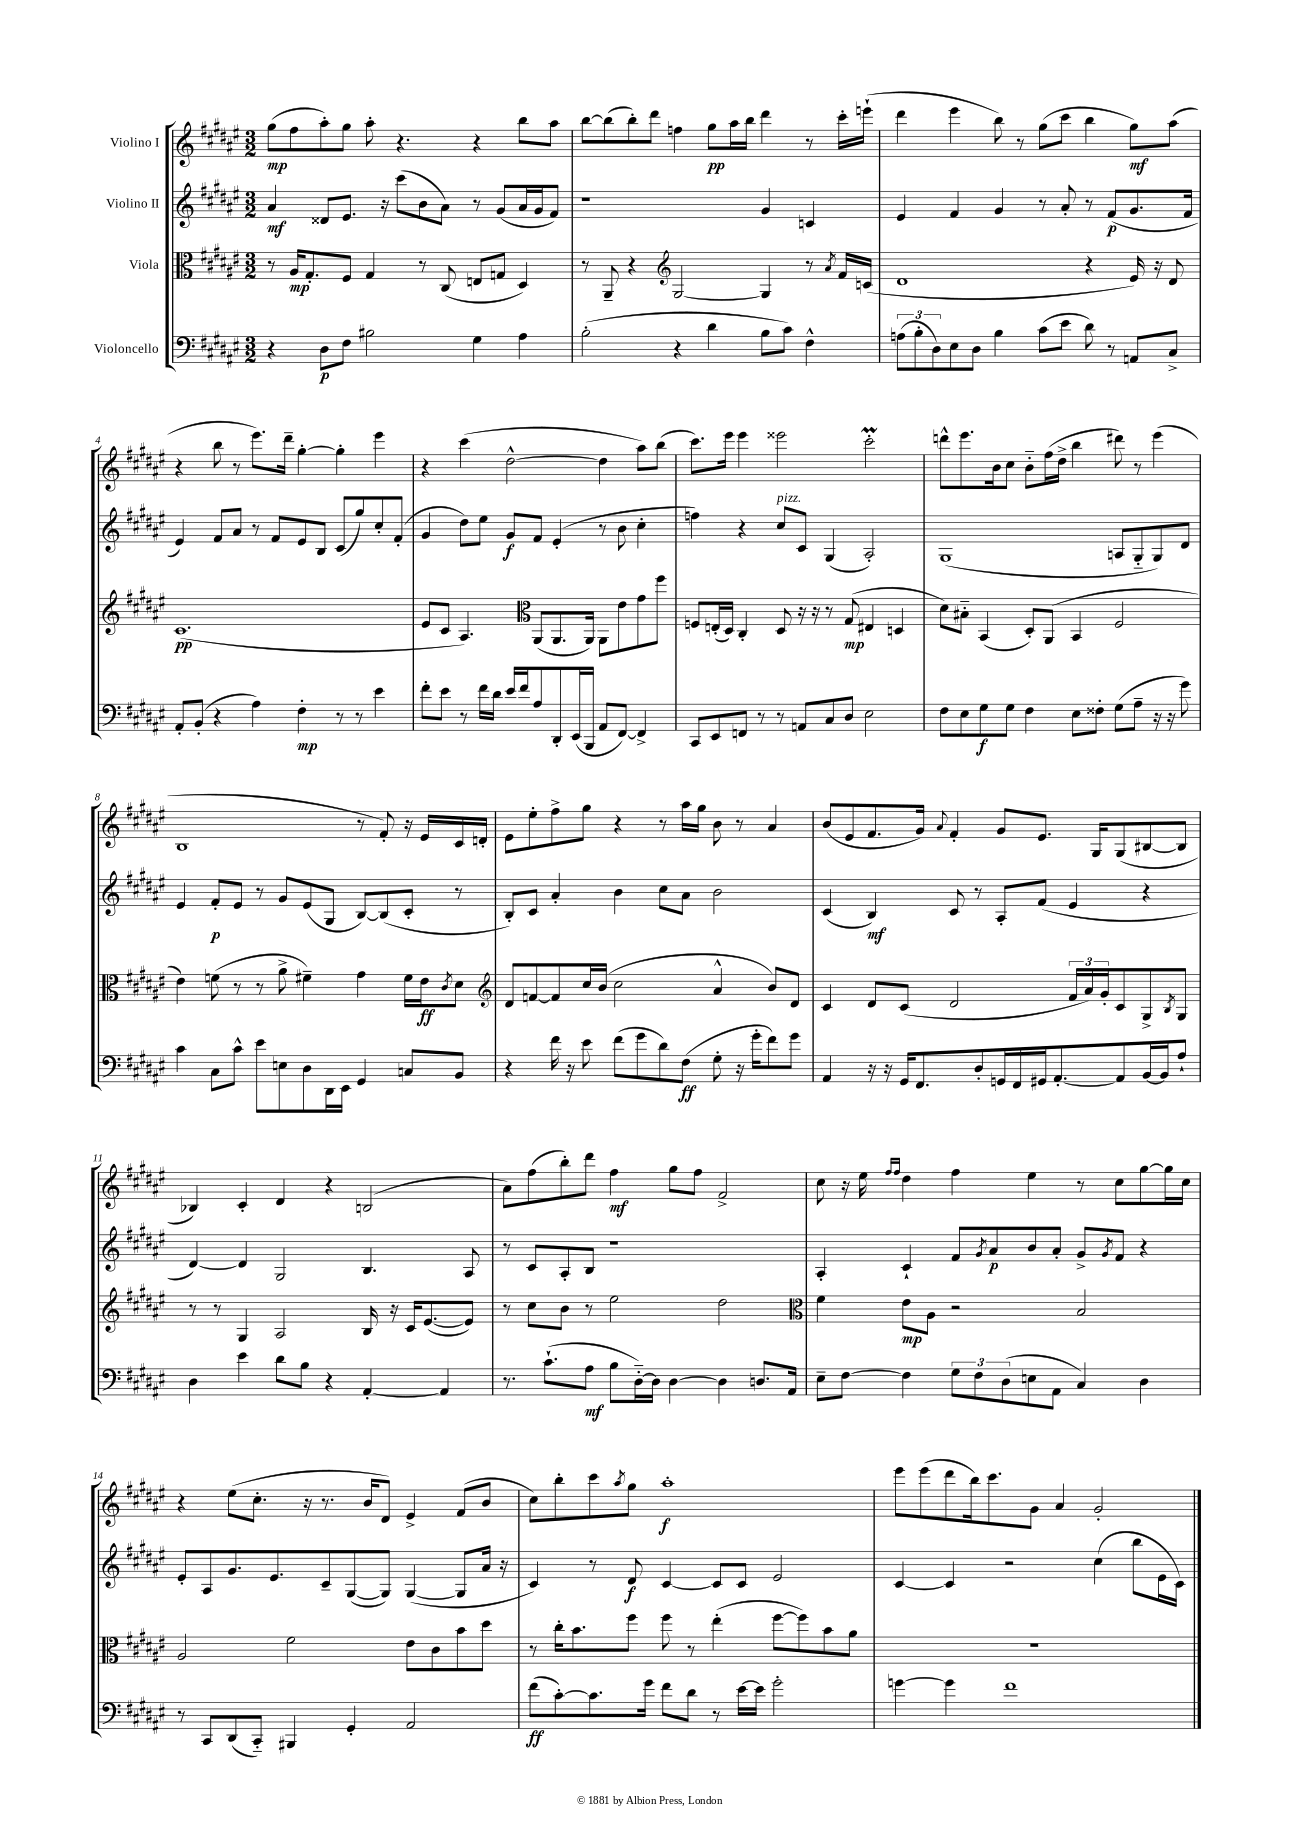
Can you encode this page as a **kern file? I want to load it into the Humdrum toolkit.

**kern	**dynam	**kern	**dynam	**kern	**dynam	**kern	**dynam
*part4	*part4	*part3	*part3	*part2	*part2	*part1	*part1
*staff4	*staff4	*staff3	*staff3	*staff2	*staff2	*staff1	*staff1
*I"Violoncello	*	*I"Viola	*	*I"Violino II	*	*I"Violino I	*
*clefF4	*	*clefC3	*	*clefG2	*	*clefG2	*
*k[f#c#g#d#a#e#]	*	*k[f#c#g#d#a#e#]	*	*k[f#c#g#d#a#e#]	*	*k[f#c#g#d#a#e#]	*
*M3/2	*	*M3/2	*	*M3/2	*	*M3/2	*
=1	=1	=1	=1	=1	=1	=1	=1
4r	.	8r	.	4a#/	mf	(8gg#\L	mp
.	.	16A#/KL	mp	.	.	8ff#\	.
.	.	8.G#'/	.	.	.	.	.
8D#\L	p	.	.	8d##X/L	.	8aa#'\)	.
8F#\J	.	8F#/J	.	8.e#/J	.	8gg#\J	.
2B#X\	.	4G#/	.	.	.	8aa#'\	.
.	.	.	.	16r	.	.	.
.	.	.	.	(8ccc#\L	.	4.r	.
.	.	8r	.	8b\	.	.	.
.	.	(8C#/	.	8a#\J)	.	.	.
4G#\	.	8En/L	.	8r	.	4r	.
.	.	8Gn/J	.	(8g#/L	.	.	.
4A#\	.	4D#/)	.	16a#/L	.	8bb\L	.
.	.	.	.	16g#/J	.	.	.
.	.	.	.	8f#/J)	.	8aa#\J	.
=2	=2	=2	=2	=2	=2	=2	=2
(2B'\	.	8r	.	1r	.	[8bb\L	.
.	.	8AA#~/	.	.	.	(8bb\]	.
.	.	4r	.	.	.	8bb'\)	.
.	.	.	.	.	.	8ddd#\J	.
*	*	*clefG2	*	*	*	*	*
4r	.	[2G#/	.	.	.	4ffn\	.
4d#\	.	.	.	.	.	8gg#\L	pp
.	.	.	.	.	.	16aa#\L	.
.	.	.	.	.	.	16bb\JJ	.
8B\L	.	4G#/]	.	4g#/	.	4ddd#\	.
8c#\J)	.	.	.	.	.	.	.
4F#^^\	.	8r	.	4cn/	.	8r	.
.	.	8qa#/	.	.	.	.	.
.	.	16f#/LL	.	.	.	16ccc#'\LL	.
.	.	(16cn/JJ	.	.	.	(16eeen`\JJ	.
=3	=3	=3	=3	=3	=3	=3	=3
(12An\L	.	1d#	.	4e#/	.	4ddd#\	.
12B'\	.	.	.	.	.	.	.
12D#\)	.	.	.	.	.	.	.
8E#\	.	.	.	4f#/	.	4eee#\	.
8D#\J	.	.	.	.	.	.	.
4B\	.	.	.	4g#/	.	8bb\)	.
.	.	.	.	.	.	8r	.
(8c#\L	.	.	.	8r	.	(8gg#\L	.
8e#\J	.	.	.	8a#'/	.	8ccc#\J	.
8d#\)	.	4r	.	8r	.	4bb\	.
8r	.	.	.	(8f#/L	p	.	.
8AAn/L	.	16e#/)	.	8.g#/	.	8gg#\L)	mf
.	.	16r	.	.	.	.	.
8C#^/J	.	8d#/	.	.	.	(8aa#\J	.
.	.	.	.	16f#/Jk	.	.	.
!!LO:LB:g=z
=4	=4	=4	=4	=4	=4	=4	=4
8AA#'/L	.	(1.c#	pp	4e#/)	.	4r	.
(8BB'/J	.	.	.	.	.	.	.
4r	.	.	.	8f#/L	.	8bb\	.
.	.	.	.	8a#/J	.	8r	.
4A#\)	.	.	.	8r	.	8.eee#\L)	.
.	.	.	.	8f#/L	.	.	.
.	.	.	.	.	.	16ddd#~\Jk	.
4F#'\	mp	.	.	8e#/	.	[4gg#'\	.
.	.	.	.	8B/J	.	.	.
8r	.	.	.	(8c#/L	.	4gg#'\]	.
8r	.	.	.	8gg#/)	.	.	.
4e#\	.	.	.	8cc#'/	.	4eee#\	.
.	.	.	.	(8f#'/J	.	.	.
=5	=5	=5	=5	=5	=5	=5	=5
8f#'\L	.	8e#/L	.	4g#/	.	4r	.
8e#\J	.	8c#/J	.	.	.	.	.
8r	.	4.A#/)	.	8dd#\L)	.	(4ccc#\	.
16f#\LL	.	.	.	8ee#\J	.	.	.
16d#\JJ	.	.	.	.	.	.	.
16e#/LL	.	.	.	8g#/L	f	[2dd#^^\	.
16f#/J	.	.	.	.	.	.	.
*	*	*clefC3	*	*	*	*	*
8A#/	.	(8AA#/L	.	8f#/J	.	.	.
8DD#'/	.	8.AA#/	.	(4e#'/	.	.	.
(16EE#/L	.	.	.	.	.	.	.
16BBB/JJ	.	16AA#/Jk)	.	.	.	.	.
8AA#/L	.	8AA#\L	.	8r	.	4dd#\]	.
[8FF#/J)	.	8e#\	.	8b\	.	.	.
4FF#^/]	.	8g#\	.	4cc#'\	.	8aa#\L)	.
.	.	8ff#\J	.	.	.	(8bb\J	.
=6	=6	=6	=6	=6	=6	=6	=6
8CC#/L	.	8Fn/L	.	4ffn\)	.	8.ccc#\L)	.
8EE#/	.	(16En'/L	.	.	.	.	.
.	.	16D#/JJ)	.	.	.	16eee#\Jk	.
8FFn/J	.	4C#'/	.	4r	.	4eee#\	.
8r	.	.	.	.	.	.	.
!	!	!	!	!LO:TX:a:i:t=pizz.	!	!	!
8r	.	8D#/	.	8cc#/L	.	2eee##X\	.
8AAn/L	.	16r	.	8c#/J	.	.	.
.	.	16r	.	.	.	.	.
8C#/	.	8r	.	(4G#/	.	.	.
8D#/J	.	(8G#/	mp	.	.	.	.
2E#\	.	4E#X/	.	2A#'/)	.	2ccc#M'\	.
.	.	4Dn/	.	.	.	.	.
=7	=7	=7	=7	=7	=7	=7	=7
8F#\L	.	8d#\L)	.	(1G#	.	8dddn^^\L	.
8E#\	.	8B#X\J	.	.	.	8.eee#\	.
8G#\	f	(4BB/	.	.	.	.	.
.	.	.	.	.	.	16b\k	.
8G#\J	.	.	.	.	.	8cc#\J	.
4F#\	.	8D#'/L)	.	.	.	8b\L	.
.	.	(8AA#/J	.	.	.	(16ff#\L	.
.	.	.	.	.	.	16dd#^\JJ	.
8E#\L	.	4BB/	.	.	.	4bb\	.
8F##X'\J	.	.	.	.	.	.	.
(8G#\L	.	2F#/	.	8An/L	.	8ddd#X\)	.
8A#~\J	.	.	.	8G#/	.	8r	.
16r	.	.	.	8G#/)	.	(4eee#\	.
16r	.	.	.	.	.	.	.
8g#\)	.	.	.	8d#/J	.	.	.
!!LO:LB:g=z
=8	=8	=8	=8	=8	=8	=8	=8
4c#\	.	4e#\)	.	4e#/	.	1B	.
8C#\L	.	(8fn\	.	8f#'/L	p	.	.
8c#^^\J	.	8r	.	8e#/J	.	.	.
8e#\L	.	8r	.	8r	.	.	.
8En\	.	8a#^\	.	8g#/L	.	.	.
8D#\	.	4f#X~\)	.	(8e#/	.	.	.
16DD#\L	.	.	.	8G#/J	.	.	.
16EE#\JJ	.	.	.	.	.	.	.
4GG#/	.	4g#\	.	[8B/L)	.	8r	.
.	.	.	.	(8B/]	.	8f#'/)	.
8Cn/L	.	16f#\LL	.	8c#'/J	.	16r	.
.	.	16e#\J	ff	.	.	16e#/LL	.
.	.	8qc#/	.	.	.	.	.
8BB/J	.	8d#\J	.	8r	.	16c#/	.
.	.	.	.	.	.	16dn'/JJ	.
=9	=9	=9	=9	=9	=9	=9	=9
*	*	*clefG2	*	*	*	*	*
4r	.	8d#/L	.	8B'/L)	.	8e#\L	.
.	.	[8fn/	.	8c#/J	.	8ee#'\	.
16f#\	.	8f/]	.	4a#'/	.	8ff#^\	.
16r	.	.	.	.	.	.	.
8e#\	.	16cc#/L	.	.	.	8gg#\J	.
.	.	(16b/JJ	.	.	.	.	.
(8f#\L	.	2cc#\	.	4b\	.	4r	.
8g#\	.	.	.	.	.	.	.
8d#\)	.	.	.	8cc#\L	.	8r	.
(8F#\J	ff	.	.	8a#\J	.	16aa#\LL	.
.	.	.	.	.	.	16gg#\JJ	.
8G#'\	.	4a#^^/	.	2b\	.	8b\	.
16r	.	.	.	.	.	8r	.
16g#'\KL	.	.	.	.	.	.	.
8f#\)	.	8b/L)	.	.	.	4a#/	.
8g#\J	.	8d#/J	.	.	.	.	.
=10	=10	=10	=10	=10	=10	=10	=10
4AA#/	.	4c#/	.	(4c#/	.	(8b/L	.
.	.	.	.	.	.	8e#/	.
16r	.	8d#/L	.	4B/)	mf	8.f#/	.
16r	.	.	.	.	.	.	.
16GG#/KL	.	(8c#/J	.	.	.	.	.
8.FF#/	.	.	.	.	.	16g#/Jk)	.
.	.	.	.	.	.	8qqa#/	.
.	.	2d#/	.	8c#/	.	4f#'/	.
8D#'/	.	.	.	8r	.	.	.
16GGn/L	.	.	.	8A#'/L	.	8g#/L	.
16FF#/	.	.	.	.	.	.	.
16GG#X/J	.	.	.	(8f#/J	.	8.e#/J	.
[8.AA#'/	.	.	.	.	.	.	.
.	.	24f#/LL	.	4e#/	.	.	.
.	.	24a#/)	.	.	.	.	.
.	.	.	.	.	.	16G#/KL	.
.	.	24g#'/J	.	.	.	.	.
8AA#/]	.	8c#/	.	.	.	(8G#/	.
[16BB/L	.	8G#^/	.	4r	.	[8B#X/	.
16BB/J]	.	.	.	.	.	.	.
.	.	8qB/	.	.	.	.	.
8A#`/J	.	8G#/J	.	.	.	8B#/J]	.
!!LO:LB:g=z
=11	=11	=11	=11	=11	=11	=11	=11
4D#\	.	8r	.	[4d#/)	.	4B-X/)	.
.	.	8r	.	.	.	.	.
4e#\	.	4G#/	.	4d#/]	.	4c#'/	.
8d#\L	.	2A#/	.	2G#/	.	4d#/	.
8B\J	.	.	.	.	.	.	.
4r	.	.	.	.	.	4r	.
[4AA#'/	.	16B/	.	4.B/	.	(2Bn/	.
.	.	16r	.	.	.	.	.
.	.	16c#/KL	.	.	.	.	.
.	.	([8.e#/	.	.	.	.	.
4AA#/]	.	.	.	.	.	.	.
.	.	8e#/J])	.	8A#/	.	.	.
=12	=12	=12	=12	=12	=12	=12	=12
8.r	.	8r	.	8r	.	8a#\L)	.
.	.	8cc#\L	.	8c#/L	.	(8ff#\	.
(8.c#`\L	.	.	.	.	.	.	.
.	.	8b\J	.	8A#'/	.	8bb'\)	.
8A#\J	mf	8r	.	8B/J	.	8ddd#\J	.
8B\L	.	2ee#\	.	1r	.	4ff#\	mf
[16D#\L)	.	.	.	.	.	.	.
16D#\JJ]	.	.	.	.	.	.	.
[4D#\	.	.	.	.	.	8gg#\L	.
.	.	.	.	.	.	8ff#\J	.
4D#\]	.	2dd#\	.	.	.	2f#^/	.
8.Dn/L	.	.	.	.	.	.	.
16AA#/Jk	.	.	.	.	.	.	.
=13	=13	=13	=13	=13	=13	=13	=13
*	*	*clefC3	*	*	*	*	*
8E#~\L	.	4f#\	.	4A#'/	.	8cc#\	.
[8F#\J	.	.	.	.	.	16r	.
.	.	.	.	.	.	16ee#\	.
.	.	.	.	.	.	16qqff#/LL	.
.	.	.	.	.	.	16qqff#/JJ	.
4F#\]	.	8e#\L	mp	4c#`/	.	4dd#\	.
.	.	8A#\J	.	.	.	.	.
12G#\L	.	2r	.	8f#/L	.	4ff#\	.
12F#\	.	.	.	.	.	.	.
.	.	.	.	8qg#/	.	.	.
.	.	.	.	8a#/	p	.	.
(12D#\	.	.	.	.	.	.	.
8En\	.	.	.	8b/	.	4ee#\	.
8AA#\J	.	.	.	8a#'/J	.	.	.
4C#/)	.	2B/	.	8g#^/L	.	8r	.
.	.	.	.	8qg#/	.	.	.
.	.	.	.	8f#/J	.	8cc#\L	.
4D#\	.	.	.	4r	.	[8gg#\	.
.	.	.	.	.	.	16gg#\L]	.
.	.	.	.	.	.	16cc#\JJ	.
!!LO:LB:g=z
=14	=14	=14	=14	=14	=14	=14	=14
8r	.	2A#/	.	8e#'/L	.	4r	.
8CC#/L	.	.	.	8A#/	.	.	.
(8DD#/	.	.	.	8.g#/	.	(8ee#\L	.
8CC#/J)	.	.	.	.	.	8.cc#'\J	.
.	.	.	.	8.e#/	.	.	.
4BBB#X/	.	2f#\	.	.	.	.	.
.	.	.	.	.	.	16r	.
.	.	.	.	8c#~/	.	8.r	.
4GG#'/	.	.	.	([8G#/	.	.	.
.	.	.	.	.	.	16b/KL	.
.	.	.	.	8G#/J])	.	8d#/J)	.
2AA#/	.	8e#\L	.	([4G#/	.	4e#^/	.
.	.	8c#\	.	.	.	.	.
.	.	8b\	.	8G#/L]	.	(8f#/L	.
.	.	8dd#\J	.	16a#/Jk	.	8b/J	.
.	.	.	.	16r	.	.	.
=15	=15	=15	=15	=15	=15	=15	=15
(8f#\L	ff	8r	.	4c#/)	.	8cc#\L)	.
[8c#'\)	.	16cc#'\KL	.	.	.	8bb'\	.
.	.	8.b\	.	.	.	.	.
8.c#\]	.	.	.	8r	.	8ccc#\	.
.	.	.	.	.	.	8qaa#/	.
.	.	8ff#\J	.	8d#/	f	8gg#\J	.
16g#\Jk	.	.	.	.	.	.	.
8f#\L	.	8ff#\	.	[4c#/	.	1aa#'	f
8d#\J	.	8r	.	.	.	.	.
8r	.	(4ee#'\	.	8c#/L]	.	.	.
[16e#\LL	.	.	.	8c#/J	.	.	.
16e#\JJ]	.	.	.	.	.	.	.
2g#'\	.	[8ff#\L	.	2e#/	.	.	.
.	.	8ff#\])	.	.	.	.	.
.	.	8b\	.	.	.	.	.
.	.	8a#\J	.	.	.	.	.
=16	=16	=16	=16	=16	=16	=16	=16
[4gn\	.	1.r	.	[4c#/	.	8eee#\L	.
.	.	.	.	.	.	(8eee#\	.
4g\]	.	.	.	4c#/]	.	8ddd#\	.
.	.	.	.	.	.	16bb\k)	.
.	.	.	.	.	.	8.ccc#\	.
1f#	.	.	.	2r	.	.	.
.	.	.	.	.	.	8g#\J	.
.	.	.	.	.	.	4a#/	.
.	.	.	.	(4cc#\	.	2g#'/	.
.	.	.	.	8bb\L	.	.	.
.	.	.	.	16e#\L	.	.	.
.	.	.	.	16c#\JJ)	.	.	.
==	==	==	==	==	==	==	==
*-	*-	*-	*-	*-	*-	*-	*-
